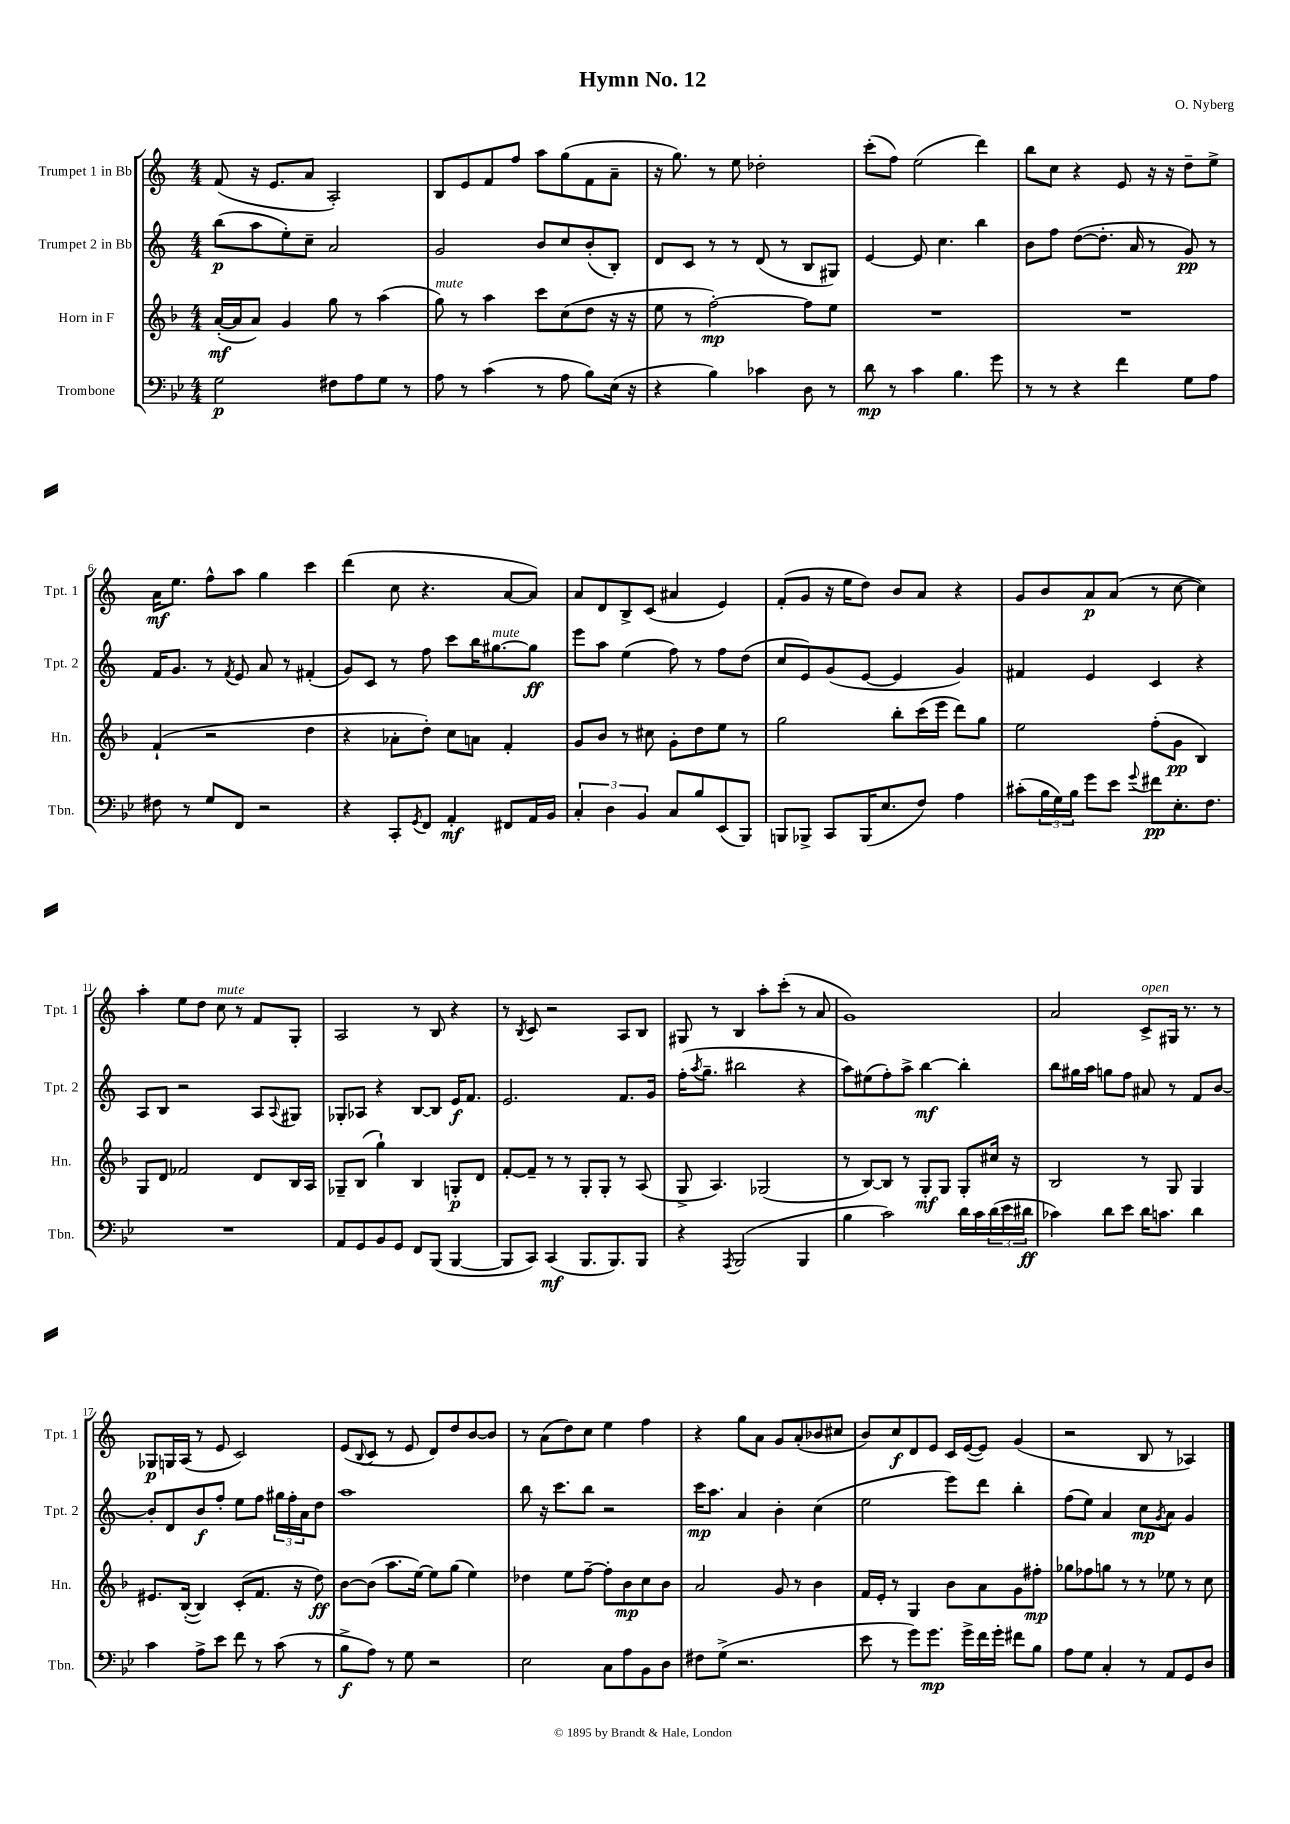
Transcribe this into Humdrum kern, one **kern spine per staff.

**kern	**dynam	**kern	**dynam	**kern	**dynam	**kern	**dynam
*part4	*part4	*part3	*part3	*part2	*part2	*part1	*part1
*staff4	*staff4	*staff3	*staff3	*staff2	*staff2	*staff1	*staff1
*I"Trombone	*	*I"Horn in F	*	*I"Trumpet 2 in Bb	*	*I"Trumpet 1 in Bb	*
*I'Tbn.	*	*I'Hn.	*	*I'Tpt. 2	*	*I'Tpt. 1	*
*clefF4	*	*clefG2	*	*clefG2	*	*clefG2	*
*k[b-e-]	*	*k[b-]	*	*k[]	*	*k[]	*
*M4/4	*	*M4/4	*	*M4/4	*	*M4/4	*
=1	=1	=1	=1	=1	=1	=1	=1
2G\	p	([16a'/LL	mf	(8bb\L	p	(8f/	.
.	.	16a/J]	.	.	.	.	.
.	.	8a/J)	.	8aa\	.	16r	.
.	.	.	.	.	.	8.e/L	.
.	.	4g/	.	8ee'\)	.	.	.
.	.	.	.	8cc~\J	.	8a/J	.
8F#X\L	.	8gg\	.	2a/	.	2A'/)	.
8A\	.	8r	.	.	.	.	.
8G\J	.	(4aa\	.	.	.	.	.
8r	.	.	.	.	.	.	.
=2	=2	=2	=2	=2	=2	=2	=2
!	!	!LO:TX:a:i:t=mute	!	!	!	!	!
8A\	.	8gg\)	.	2g/	.	8B/L	.
8r	.	8r	.	.	.	8e/	.
(4c\	.	4aa\	.	.	.	8f/	.
.	.	.	.	.	.	8ff/J	.
8r	.	8ccc\L	.	8b/L	.	8aa\L	.
8A\	.	(8cc\	.	8cc/	.	(8gg\	.
8B-\L)	.	8dd\J	.	(8b'/	.	8f\	.
(16E-\Jk	.	16r	.	8B'/J)	.	8a~\J	.
16r	.	16r	.	.	.	.	.
=3	=3	=3	=3	=3	=3	=3	=3
4r	.	8ee\	.	8d/L	.	16r	.
.	.	.	.	.	.	8.gg\)	.
.	.	8r	.	8c/J	.	.	.
4B-\)	.	[2ff'\)	mp	8r	.	8r	.
.	.	.	.	8r	.	8ee\	.
4c-X\	.	.	.	(8d/	.	2dd-X'\	.
.	.	.	.	8r	.	.	.
8D\	.	8ff\L]	.	8B/L	.	.	.
8r	.	8ee\J	.	8G#X/J)	.	.	.
=4	=4	=4	=4	=4	=4	=4	=4
8d\	mp	1r	.	[4e/	.	(8ccc'\L	.
8r	.	.	.	.	.	8ff\J)	.
4c\	.	.	.	8e/]	.	(2ee\	.
.	.	.	.	4.cc\	.	.	.
4.B-\	.	.	.	.	.	.	.
.	.	.	.	4bb\	.	4ddd\)	.
8g\	.	.	.	.	.	.	.
=5	=5	=5	=5	=5	=5	=5	=5
8r	.	1r	.	8b\L	.	8bb\L	.
8r	.	.	.	8ff\J	.	8cc\J	.
4r	.	.	.	([8dd\L	.	4r	.
.	.	.	.	8.dd'\J]	.	.	.
4f\	.	.	.	.	.	8e/	.
.	.	.	.	16a/	.	.	.
.	.	.	.	8r	.	16r	.
.	.	.	.	.	.	16r	.
8G\L	.	.	.	8g/)	pp	8dd~\L	.
8A\J	.	.	.	8r	.	8ee^\J	.
!!LO:LB:g=z
=6	=6	=6	=6	=6	=6	=6	=6
8F#X\	.	(4f`/	.	16f/KL	.	16a\KL	mf
.	.	.	.	8.g/J	.	8.ee\J	.
8r	.	.	.	.	.	.	.
8G/L	.	2r	.	8r	.	8ff^^\L	.
.	.	.	.	8qf/	.	.	.
8FF/J	.	.	.	8e/	.	8aa\J	.
2r	.	.	.	8a/	.	4gg\	.
.	.	.	.	8r	.	.	.
.	.	4dd\	.	(4f#X'/	.	4ccc\	.
=7	=7	=7	=7	=7	=7	=7	=7
4r	.	4r	.	8g/L)	.	(4ddd\	.
.	.	.	.	8c/J	.	.	.
8CC'/L	.	8a-X'\L	.	8r	.	8cc\	.
8qGG/	.	.	.	.	.	.	.
8FF/J	.	8dd'\J)	.	8ff\	.	4.r	.
4AA'/	mf	8cc\L	.	8ccc\L	.	.	.
.	.	8an\J	.	16bb\K	.	.	.
!	!	!	!	!LO:TX:a:i:t=mute	!	!	!
.	.	.	.	[8.gg#X\	.	.	.
8FF#X/L	.	4f'/	.	.	.	[8a/L	.
16AA/L	.	.	.	8gg#\J]	ff	8a/J])	.
16BB-/JJ	.	.	.	.	.	.	.
=8	=8	=8	=8	=8	=8	=8	=8
6C'/	.	8g/L	.	8eee\L	.	8a/L	.
.	.	8b-/J	.	8aa\J	.	8d/	.
6D\	.	.	.	.	.	.	.
.	.	8r	.	(4ee\	.	8B^/	.
6BB-/	.	.	.	.	.	.	.
.	.	8cc#X\	.	.	.	(8c/J	.
8C/L	.	8g'\L	.	8ff\)	.	4a#X/	.
8B-/	.	8dd\	.	8r	.	.	.
(8EE-/	.	8ee\J	.	8ff\L	.	4e/)	.
8BBB-/J)	.	8r	.	(8dd\J	.	.	.
=9	=9	=9	=9	=9	=9	=9	=9
8BBBn/L	.	2gg\	.	8cc/L	.	(8f'/L	.
8BBB-X^/J	.	.	.	8e/)	.	8g/J	.
8CC/L	.	.	.	(8g/	.	16r	.
.	.	.	.	.	.	16ee\KL	.
(16BBB-/K	.	.	.	[8e/J	.	8dd\J)	.
8.E-/	.	.	.	.	.	.	.
.	.	8bb-'\L	.	4e/]	.	8b/L	.
8F/J)	.	(16ccc\L	.	.	.	8a/J	.
.	.	16eee\JJ	.	.	.	.	.
4A\	.	8ddd\L)	.	4g/)	.	4r	.
.	.	8gg\J	.	.	.	.	.
=10	=10	=10	=10	=10	=10	=10	=10
(8c#X'\L	.	2ee\	.	4f#X/	.	8g/L	.
24B-\L	.	.	.	.	.	8b/	.
24G\)	.	.	.	.	.	.	.
24B-\JJ	.	.	.	.	.	.	.
8g\L	.	.	.	4e/	.	8a/	p
8e-\J	.	.	.	.	.	(8a/J	.
8qqg/	.	.	.	.	.	.	.
8f#X\L	pp	(8ff'\L	.	4c/	.	8r	.
8.E-'\	.	8g\J	pp	.	.	[8cc\	.
.	.	4B-/)	.	4r	.	4cc\])	.
8.F\J	.	.	.	.	.	.	.
!!LO:LB:g=z
=11	=11	=11	=11	=11	=11	=11	=11
1r	.	8G/L	.	8A/L	.	4aa'\	.
.	.	8d/J	.	8B/J	.	.	.
.	.	2f-X/	.	2r	.	8ee\L	.
.	.	.	.	.	.	8dd\J	.
!	!	!	!	!	!	!LO:TX:a:i:t=mute	!
.	.	.	.	.	.	8cc\	.
.	.	.	.	.	.	8r	.
.	.	8d/L	.	8A/L	.	8f/L	.
.	.	.	.	8qqA/	.	.	.
.	.	16B-/L	.	8G#X/J	.	8G'/J	.
.	.	16A/JJ	.	.	.	.	.
=12	=12	=12	=12	=12	=12	=12	=12
8AA/L	.	8G-X~/L	.	8G-X'/L	.	2A/	.
8GG/	.	(8B-/J	.	8A-X/J	.	.	.
8BB-/	.	4gg`\)	.	4r	.	.	.
8GG/J	.	.	.	.	.	.	.
8FF/L	.	4B-/	.	[8B/L	.	8r	.
(8BBB-/J	.	.	.	8B/J]	.	8B/	.
[4BBB-/	.	8Gn'/L	p	16e/KL	f	4r	.
.	.	.	.	8.f/J	.	.	.
.	.	8d/J	.	.	.	.	.
=13	=13	=13	=13	=13	=13	=13	=13
8BBB-/L]	.	[8f'/L	.	2.e/	.	8r	.
.	.	.	.	.	.	8qB/	.
8CC/J)	.	8f~/J]	.	.	.	8c/	.
(4CC/	mf	8r	.	.	.	2r	.
.	.	8r	.	.	.	.	.
8.BBB-/L	.	8G'/L	.	.	.	.	.
.	.	8G'/J	.	.	.	.	.
8.BBB-/)	.	.	.	.	.	.	.
.	.	8r	.	8.f/L	.	8A/L	.
8BBB-/J	.	(8A/	.	.	.	8B/J	.
.	.	.	.	16g/Jk	.	.	.
=14	=14	=14	=14	=14	=14	=14	=14
4r	.	8G^/	.	(16ff'\KL	.	8G#X/	.
.	.	.	.	8qaa/	.	.	.
.	.	.	.	8.gg~\J	.	.	.
.	.	4.A/)	.	.	.	8r	.
8qAAA/	.	.	.	.	.	.	.
(2BBB-/	.	.	.	2bb#X\	.	4B/	.
.	.	(2G-X/	.	.	.	8aa'\L	.
.	.	.	.	.	.	(8ccc'\J	.
4BBB-/	.	.	.	4r	.	8r	.
.	.	.	.	.	.	8a/	.
=15	=15	=15	=15	=15	=15	=15	=15
4B-\	.	8r	.	8aa\L)	.	1g)	.
.	.	[8B-/L)	.	(8ee#X\	.	.	.
2c\)	.	8B-/J]	.	8ff'\)	.	.	.
.	.	8r	.	8aa^\J	.	.	.
.	.	8G'/L	mf	[4bb\	mf	.	.
.	.	8G/J	.	.	.	.	.
16d\LL	.	8G'/L	.	4bb'\]	.	.	.
16c\	.	.	.	.	.	.	.
(24d\	.	16cc#X/Jk	.	.	.	.	.
24e-\	.	.	.	.	.	.	.
.	.	16r	.	.	.	.	.
24d#X\JJ	ff	.	.	.	.	.	.
=16	=16	=16	=16	=16	=16	=16	=16
4c-X\)	.	2B-/	.	8bb\L	.	2a/	.
.	.	.	.	16gg#X\L	.	.	.
.	.	.	.	16aa\JJ	.	.	.
8d\L	.	.	.	8ggn\L	.	.	.
8e-\J	.	.	.	8ff\J	.	.	.
!	!	!	!	!	!	!LO:TX:a:i:t=open	!
16d\KL	.	8r	.	8a#X/	.	8c^/L	.
8.cn\J	.	.	.	.	.	.	.
.	.	8G/	.	8r	.	16G#X/Jk	.
.	.	.	.	.	.	8.r	.
4d\	.	4G/	.	8f/L	.	.	.
.	.	.	.	[8b/J	.	8r	.
!!LO:LB:g=z
=17	=17	=17	=17	=17	=17	=17	=17
4c\	.	8.e#X/L	.	8b'/L]	.	8G-X/L	p
.	.	.	.	8d/	.	16Gn/L	.
.	.	([16B-'/Jk	.	.	.	(16A/JJ	.
8A^\L	.	4B-/])	.	8b/	f	8r	.
8e-\J	.	.	.	8ff'/J	.	8e/	.
8f\	.	(8c'/L	.	8ee\L	.	2c/)	.
8r	.	8.f/J	.	8ff\J	.	.	.
(8c\	.	.	.	24gg#X\LL	.	.	.
.	.	.	.	24ff'\	.	.	.
.	.	16r	.	.	.	.	.
.	.	.	.	24a\J	.	.	.
8r	.	8dd\)	ff	8dd\J	.	.	.
=18	=18	=18	=18	=18	=18	=18	=18
8B-^\L	f	[8b-\L	.	1aa	.	(8e/L	.
.	.	.	.	.	.	8qqB/	.
8A\J)	.	(8b-\J]	.	.	.	8c/J	.
8r	.	8.aa\L	.	.	.	8r	.
8G\	.	.	.	.	.	8e/	.
.	.	[16ee\Jk)	.	.	.	.	.
2r	.	8ee\L]	.	.	.	8d/L)	.
.	.	(8gg\J	.	.	.	8dd/	.
.	.	4ee\)	.	.	.	[8b/	.
.	.	.	.	.	.	8b/J]	.
=19	=19	=19	=19	=19	=19	=19	=19
2E-\	.	4dd-X\	.	8bb\	.	8r	.
.	.	.	.	16r	.	(8a\L	.
.	.	.	.	8.ccc\L	.	.	.
.	.	8ee\L	.	.	.	8dd\)	.
.	.	[8ff~\J	.	8bb\J	.	8cc\J	.
8C\L	.	8ff'\L]	.	2r	.	4ee\	.
8A\	.	8b-\	mp	.	.	.	.
8BB-\	.	8cc\	.	.	.	4ff\	.
8D\J	.	8b-\J	.	.	.	.	.
=20	=20	=20	=20	=20	=20	=20	=20
8F#X\L	.	2a/	.	16ccc\KL	mp	4r	.
.	.	.	.	8.aa\J	.	.	.
(8G^\J	.	.	.	.	.	.	.
2.r	.	.	.	4a/	.	8gg\L	.
.	.	.	.	.	.	8a\J	.
.	.	8g/	.	4b'\	.	8g/L	.
.	.	8r	.	.	.	(8a'/	.
.	.	4b-\	.	(4cc\	.	8b-X/	.
.	.	.	.	.	.	8cc#X/J	.
=21	=21	=21	=21	=21	=21	=21	=21
8e-\	.	16f/LL	.	2ee\	.	8b/L)	.
.	.	16e'/JJ	.	.	.	.	.
8r	.	8r	.	.	.	8cc/	f
8g\L)	.	4G/	.	.	.	8d/	.
8.g\J	mp	.	.	.	.	8e/J	.
.	.	8b-\L	.	8eee\L)	.	16c/LL	.
16g^\LL	.	.	.	.	.	([16e/J	.
16f\	.	8a\	.	8ddd\J	.	8e/J])	.
16g'\JJ	.	.	.	.	.	.	.
8f#X\L	.	8g\	.	4bb'\	.	(4g/	.
8B-\J	.	8ff#X'\J	mp	.	.	.	.
=22	=22	=22	=22	=22	=22	=22	=22
8A\L	.	8gg-X\L	.	(8ff\L	.	2r	.
8G\J	.	8ff-X\	.	8ee\J)	.	.	.
4C'/	.	8ggn\J	.	4a/	.	.	.
.	.	8r	.	.	.	.	.
8r	.	8r	.	8cc\L	mp	8B/	.
.	.	.	.	8qg/	.	.	.
8AA/L	.	8ee-X\	.	8a\J	.	8r	.
8GG/	.	8r	.	4g/	.	4A-X/)	.
8D/J	.	8cc\	.	.	.	.	.
==	==	==	==	==	==	==	==
*-	*-	*-	*-	*-	*-	*-	*-
